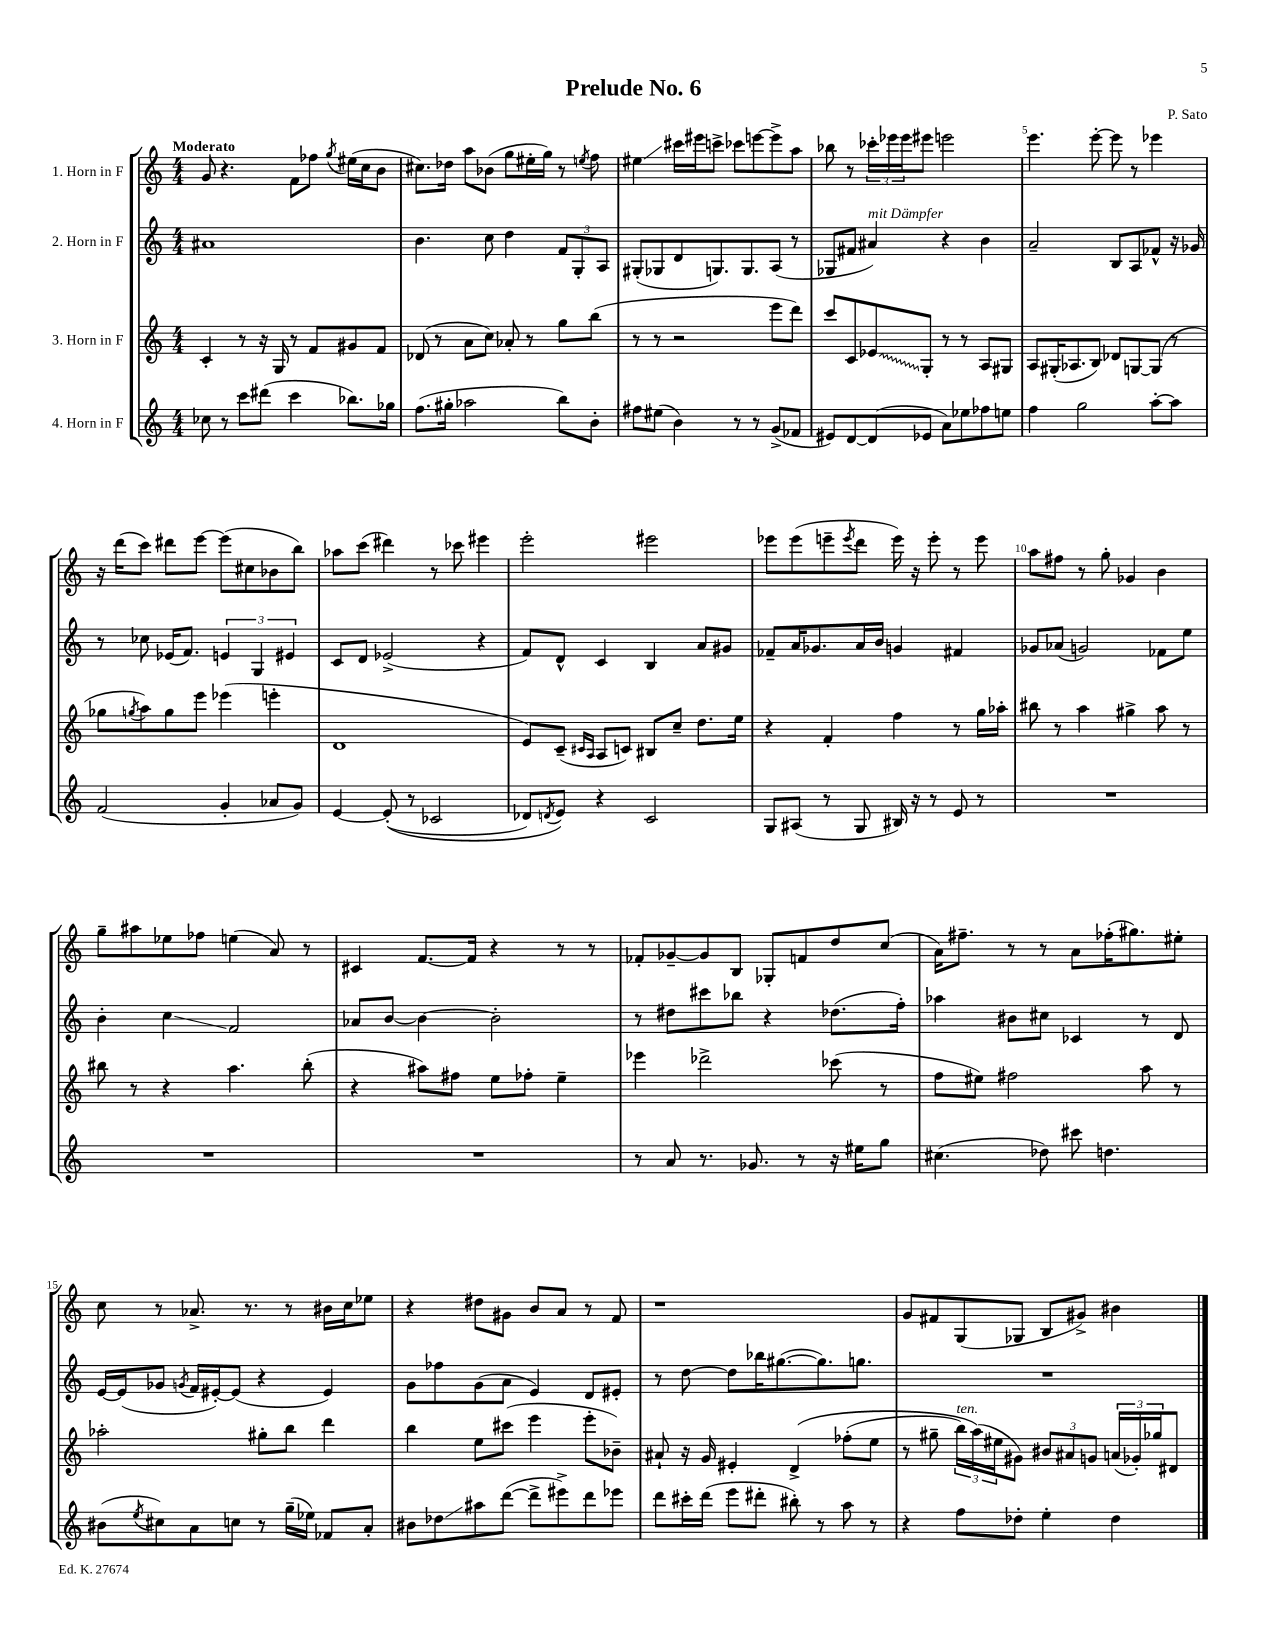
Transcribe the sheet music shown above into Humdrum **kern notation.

**kern	**kern	**kern	**kern
*staff4	*staff3	*staff2	*staff1
*clefG2	*clefG2	*clefG2	*clefG2
*k[]	*k[]	*k[]	*k[]
*M4/4	*M4/4	*M4/4	*M4/4
8cc-\	4c'/	1a#	8g/
8r	.	.	4.r
8ccc\L	8r	.	.
(8ddd#\J	16r	.	.
.	16G/	.	.
4ccc\	8r	.	8f\L
.	8f/L	.	8ff-\J
.	.	.	8qgg/
8.bb-\L)	8g#/	.	(16ee#\LL
.	.	.	16cc\J
.	8f/J	.	8b\J
16gg-\Jk	.	.	.
=	=	=	=
(8.ff\L	(8d-/	4.b\	8.cc#\L)
.	8r	.	.
16gg#'\Jk	.	.	16dd-\Jk
2aa-\	8a\L	.	8aa\L
.	8cc\J)	8cc\	(8b-\J
.	8a-'/	4dd\	8gg\L
.	8r	.	16ee#'\L
.	.	.	16gg\JJ)
8bb\L)	8gg\L	12f/L	8r
.	.	12G'/	.
.	.	.	8qee/
8b'\J	(8bb\J	.	8ff\
.	.	12A/J	.
=	=	=	=
8ff#\L	8r	(8G#'/L	4ee#\
(8ee#\J	8r	8G-/	.
4b\)	2r	8d/	16ccc#\LL
.	.	.	16eee#\J
.	.	8.G/)	8ccc^\J
8r	.	.	8ccc-\L
.	.	8.G/	.
8r	.	.	[8eee\
(8g^/L	8eee\L	(8A/J	8eee^\]
8f-/J	8ddd\J)	8r	8aa\J
=	=	=	=
8e#/L)	8ccc/L	8G-/L	8bb-\
[8d/	8c/	8f#/J	8r
(8d/]	8e-/	4a#/)	24ccc-'\LL
.	.	.	24eee-\
.	.	.	24eee-\J
8e-/J	8G'/J	.	8eee#\J
8a\L)	8r	4r	2eee\
8ee-\	8r	.	.
8ff-\	8A/L	4b\	.
8ee\J	8G#/J	.	.
=	=	=	=
4ff\	8A/L	2a~/	4.eee\
.	(16G#'/K	.	.
.	8.A-/	.	.
2gg\	.	.	.
.	8B/J)	.	[8eee'\
.	8d-/L	8B/L	8eee\]
.	[8G/	8A/	8r
[8aa'\L	(8G/]J	8f-^^/J	4eee-\
8aa\]J	8r	16r	.
.	.	16g-/	.
=	=	=	=
(2f/	8gg-\L	8r	16r
.	.	.	(16ddd\LK
.	8qgg/	.	.
.	8aa\)	8cc-\	8ccc\J)
.	8gg\	(16e-/LK	8ddd#\L
.	.	8.f/J)	.
.	8eee\J	.	[8eee\J
4g'/	(4eee-\	6e/	(8eee\]L
.	.	.	8cc#\
.	.	6G/	.
8a-/L	4eee'\	.	8b-\
.	.	6e#/	.
8g/J)	.	.	8bb\J)
=	=	=	=
[4e/	1d	8c/L	8aa-\L
.	.	8d/J	(8ccc\J
&((8e'/]	.	(2e-^/	4ddd#\)
8r	.	.	.
2c-/	.	.	8r
.	.	.	8ccc-\
.	.	4r	4eee#\
=	=	=	=
8d-/L)	8e/L)	8f/L)	2eee'\
8qd/	.	.	.
8e/J&)	(8c~/J	8d^^/J	.
.	16qqc#/LL	.	.
.	16qqA/JJ	.	.
4r	8A/L	4c/	.
.	8c/J)	.	.
2c/	8B#/L	4B/	2eee#\
.	8cc~/J	.	.
.	8.dd\L	8a/L	.
.	.	8g#/J	.
.	16ee\Jk	.	.
=	=	=	=
8G/L	4r	8f-~/L	8eee-\L
(8A#/J	.	16a/K	(8eee-\
.	.	8.g-/	.
8r	4f'/	.	8eee~\
.	.	.	8qeee/
8G/	.	16a/L	8ddd\J
.	.	16b/JJ	.
16B#/)	4ff\	4g/	16eee\)
16r	.	.	16r
8r	.	.	8eee'\
8e/	8r	4f#/	8r
8r	16gg\LL	.	8eee\
.	16aa-'\JJ	.	.
=	=	=	=
1r	8bb#\	8g-/L	8aa\L
.	8r	(8a-/J	8ff#\J
.	4aa\	2g/)	8r
.	.	.	8gg'\
.	4gg#^\	.	4g-/
.	8aa\	8f-\L	4b\
.	8r	8ee\J	.
=	=	=	=
1r	8bb#\	4b'\	8gg~\L
.	8r	.	8aa#\
.	4r	4cc\	8ee-\
.	.	.	8ff-\J
.	4.aa\	2f/	(4ee\
.	.	.	8a/)
.	(8bb#'\	.	8r
=	=	=	=
1r	4r	8a-/L	4c#/
.	.	[8b/J	.
.	8aa#\L)	4b\_	[8.f/L
.	8ff#\J	.	.
.	.	.	16f/]Jk
.	8ee\L	2b'\]	4r
.	8ff-'\J	.	.
.	4ee~\	.	8r
.	.	.	8r
=	=	=	=
8r	4eee-\	8r	8f-'/L
8a/	.	8dd#\L	[8g-~/
8.r	2ddd-^\	8ccc#\	8g-/]
.	.	8bb-\J	8B/J
8.g-/	.	.	.
.	.	4r	8G-'/L
8r	.	.	8f/
16r	(8ccc-\	(8.dd-\L	8dd/
16ee#\LK	.	.	.
8gg\J	8r	.	(8cc/J
.	.	16ff'\Jk)	.
=	=	=	=
(4.cc#\	8ff\L	4aa-\	16a\LK)
.	.	.	8.ff#~\J
.	8ee#\J)	.	.
.	2ff#\	8b#\L	8r
8dd-\)	.	8cc#\J	8r
8ccc#\	.	4c-/	8a\L
4.dd\	.	.	(16ff-'\K
.	.	.	8.gg#\)
.	8aa\	8r	.
.	8r	8d/	8ee#'\J
=	=	=	=
(8b#\L	2aa-'\	[16e/LL	8cc\
.	.	(16e/]J	.
8qee/	.	.	.
8cc#\)	.	8g-/J	8r
.	.	8qg/	.
8a\	.	16f/LL	8.a-^/
.	.	[16e#'/J)	.
8cc\J	.	(8e#/]J	.
.	.	.	8.r
8r	8gg#'\L	4r	.
(16gg~\LL	8bb\J	.	8r
16ee-\JJ)	.	.	.
8f-/L	4ddd\	4e#/)	16b#\LL
.	.	.	16cc\J
8a'/J	.	.	8ee-\J
=	=	=	=
8b#\L	4bb\	8g\L	4r
8dd-\	.	8ff-\	.
8aa#\	8ee\L	(8g\	8dd#\L
([8ddd\J	(8ccc#\J	8a\J	8g#\J
8ddd^\]L	4eee\	4e/)	8b/L
8eee#^\)	.	.	8a/J
8ddd\	8eee'\L	8d/L	8r
8eee-\J	8b-~\J)	8e#'/J	8f/
=	=	=	=
8ddd\L	8a#`/	8r	1r
16ccc#'\L	16r	[8dd\	.
(16ddd\JJ	16g/	.	.
8eee\L	4e#'/	8dd\]L	.
8ddd#'\J	.	16bb-\K	.
.	.	([8.gg#\	.
8bb#'\)	&(4d^/	.	.
8r	.	8.gg#\])	.
8aa\	(8ff-'\L	.	.
.	.	8.gg\J	.
8r	8ee\J	.	.
=	=	=	=
4r	8r	1r	8g/L
.	8gg#~\	.	8f#/
8ff\L	24bb\LL)	.	(8G/
.	(24aa\&)	.	.
.	24ee#\J	.	.
8dd-'\J	8g#\J)	.	8G-/J
4ee'\	12b#/L	.	8B/L
.	12a#/	.	.
.	.	.	8g#^/J)
.	12g/J	.	.
4dd-\	(24a/LL	.	4b#\
.	24g-'/)	.	.
.	24gg-/J	.	.
.	8d#/J	.	.
==	==	==	==
*-	*-	*-	*-
